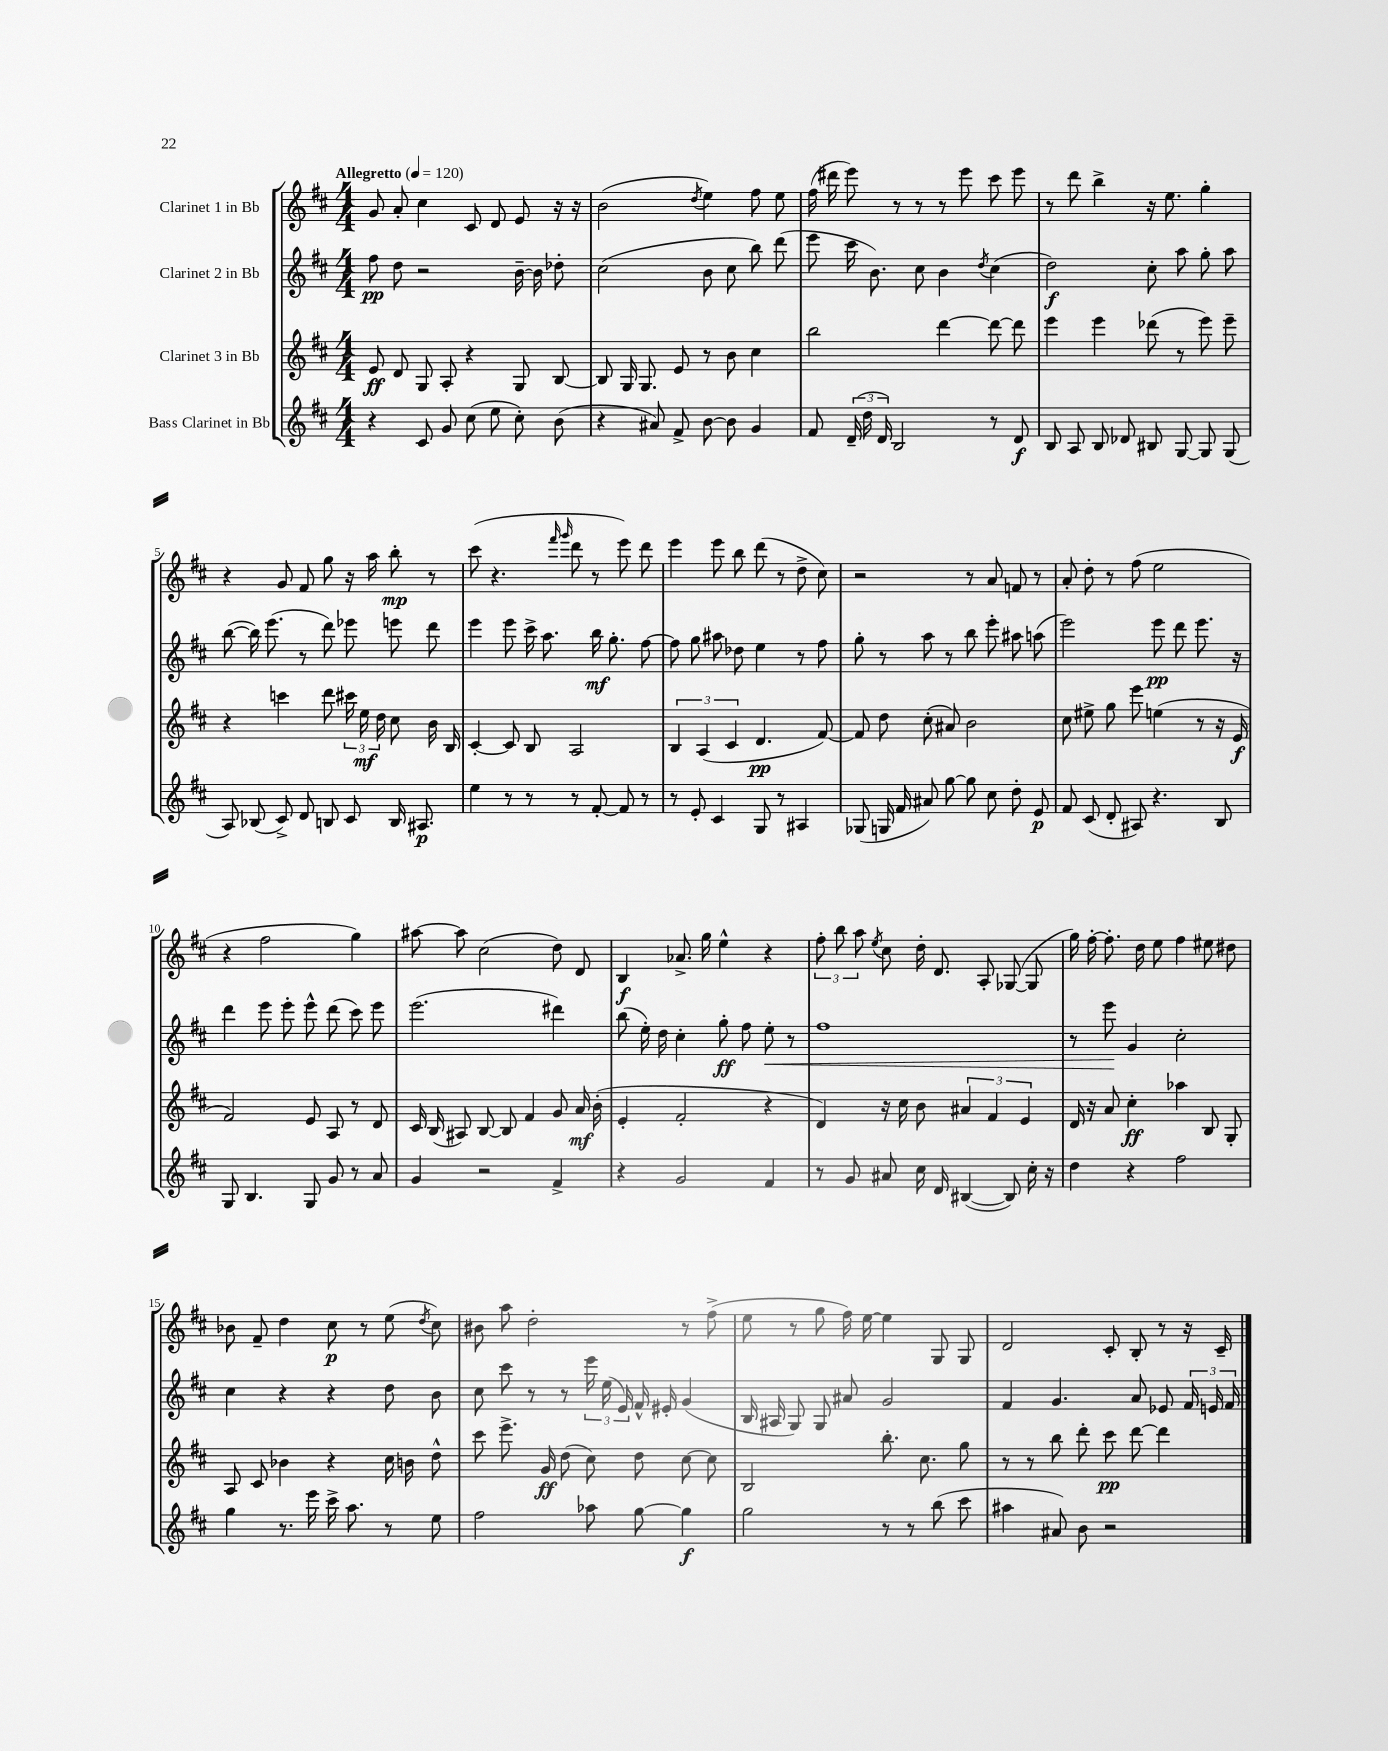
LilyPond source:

<<
\new StaffGroup <<
\new Staff = "s0" \with { instrumentName = "Clarinet 1 in Bb" } {
    \clef treble \key d \major \numericTimeSignature \time 4/4 \tempo "Allegretto" 4 = 120
    \autoBeamOff g'8 a'8-. cis''4 cis'8 d'8 e'8 r16 r16 |
    b'2( \acciaccatura { d''8 } e''4) fis''8 e''8 |
    fis''16( dis'''16 e'''8) r8 r8 r8 e'''8 cis'''8 e'''8 |
    r8 d'''8 b''4-> r16 e''8. g''4-. |
    r4 g'8 fis'8 g''8 r16 a''16 b''8-.\mp r8 |
    cis'''8( r4. \grace { fis'''16 g'''16 } d'''8 r8 e'''8) d'''8 |
    e'''4 e'''8 b''8 d'''8( r8 d''8-> cis''8) |
    r2 r8 a'8 f'8 r8 |
    a'8-. d''8-. r8 fis''8( e''2 |
    r4 fis''2 g''4) |
    ais''8~ ais''8 cis''2( d''8) d'8 |
    b4\f aes'8.-> g''16 e''4-^ r4 |
    \tuplet 3/2 { fis''8-. b''8 a''8 } \acciaccatura { e''8 } cis''8 d''16-. d'8. a8-. ges8~( ges8 |
    g''16) fis''16~-. fis''8.-. d''16 e''8 fis''4 eis''8 dis''8 |
    bes'8 fis'8-- d''4 cis''8\p r8 e''8( \acciaccatura { d''8 } cis''8) |
    bis'8 a''8 d''2-. r8 fis''8->( |
    e''8 r8 g''8 fis''16) e''16~ e''4 g8 g8 |
    d'2 cis'8-. b8-. r8 r16 cis'16-- \bar "|." |
}
\new Staff = "s1" \with { instrumentName = "Clarinet 2 in Bb" } {
    \clef treble \key d \major \numericTimeSignature \time 4/4
    \autoBeamOff fis''8\pp d''8 r2 b'16~-- b'16 des''8-. |
    cis''2( b'8 cis''8 b''8) d'''8( |
    e'''8 cis'''16 b'8.) cis''8 b'4 \acciaccatura { d''8 } cis''4( |
    d''2\f) cis''8-. a''8 g''8-. a''8 |
    b''8~( b''16) e'''8.( r8 d'''8) ees'''8 e'''8 d'''8 |
    e'''4 e'''8 cis'''16-> a''8. b''16\mf g''8.-. fis''8~ |
    fis''8 g''8 ais''8 des''8 e''4 r8 fis''8 |
    g''8-. r8 a''8 r8 b''8 e'''8-. ais''8 a''8( |
    e'''2) e'''8\pp d'''8 e'''8. r16 |
    d'''4 e'''8 e'''8-. e'''8-^ d'''8( cis'''8) e'''8 |
    e'''2.( dis'''4) |
    b''8( e''16-.) d''16 cis''4-. g''8-.\ff fis''8 e''8-.\< r8 |
    fis''1 |
    r8 e'''8\! g'4 cis''2-. |
    cis''4 r4 r4 d''8 b'8 |
    cis''8 cis'''8 r8 r8 \tuplet 3/2 { e'''16 e''16( e'16) } fis'16-^ eis'16-. g'4( |
    b16 ais16 g8) g8 ais'8 g'2 |
    fis'4 g'4. a'8 ees'8 \tuplet 3/2 { fis'16 e'16 fis'16 } \bar "|." |
}
\new Staff = "s2" \with { instrumentName = "Clarinet 3 in Bb" } {
    \clef treble \key d \major \numericTimeSignature \time 4/4
    \autoBeamOff e'8\ff d'8 g8 a8-. r4 g8 b8~ |
    b8 g16 g8. e'8 r8 b'8 cis''4 |
    b''2 d'''4~ d'''8~ d'''8 |
    e'''4 e'''4 des'''8( r8 e'''8) e'''8-- |
    r4 c'''4 d'''8 \tuplet 3/2 { cis'''16 e''16\mf d''16 } cis''8 b'16 b16 |
    cis'4~-. cis'8 b8 a2 |
    \tuplet 3/2 { b4 a4( cis'4 } d'4.\pp fis'8~) |
    fis'8 d''8 cis''8-.( ais'8) b'2 |
    cis''8 eis''8-> g''8 e'''8 e''4( r8 r16 e'16\f |
    fis'2) e'8 a8 r8 d'8 |
    cis'16 b16( ais8) b8~ b8 fis'4 g'8 a'16\mf b'16-.( |
    e'4-. fis'2-. r4 |
    d'4) r16 cis''16 b'8 \tuplet 3/2 { ais'4 fis'4 e'4 } |
    d'16 r16 a'8 cis''4-.\ff aes''4 b8 g8-. |
    a8 cis'8 bes'4 r4 cis''16 b'16 d''8-^ |
    cis'''8 e'''8.-> g'16\ff d''8( cis''8) d''8 cis''8~ cis''8 |
    b2 b''8.-. cis''8. g''8 |
    r8 r8 b''8 d'''8-. cis'''8\pp d'''8~ d'''4 \bar "|." |
}
\new Staff = "s3" \with { instrumentName = "Bass Clarinet in Bb" } {
    \clef treble \key d \major \numericTimeSignature \time 4/4
    \autoBeamOff r4 cis'8 g'8 cis''8( e''8 cis''8-.) b'8( |
    r4 ais'8) fis'8-> b'8~ b'8 g'4 |
    fis'8 \tuplet 3/2 { d'16--( d''16 d'16) } b2 r8 d'8\f |
    b8 a8 b8 des'8 bis8 g8~ g8 g8( |
    a8) bes8( cis'8->) d'8 b8 cis'8 b16 ais8.\p |
    e''4 r8 r8 r8 fis'8~-. fis'8 r8 |
    r8 e'8-. cis'4 g8 r8 ais4 |
    ges8( g16 fis'16 ais'8) g''8~ g''8 cis''8 d''8-. e'8\p |
    fis'8 cis'8( d'8-. ais8) r4. b8 |
    g8 b4. g8 g'8 r8 a'8 |
    g'4 r2 fis'4-> |
    r4 g'2 fis'4 |
    r8 g'8 ais'8 cis''16 d'16 bis4~( bis8) cis''16-. r16 |
    d''4 r4 fis''2 |
    g''4 r8. e'''16 cis'''16-> a''8. r8 e''8 |
    fis''2 aes''8 g''8~ g''4\f |
    g''2 r8 r8 b''8( cis'''8 |
    ais''4 ais'8) b'8 r2 \bar "|." |
}
>>
>>
